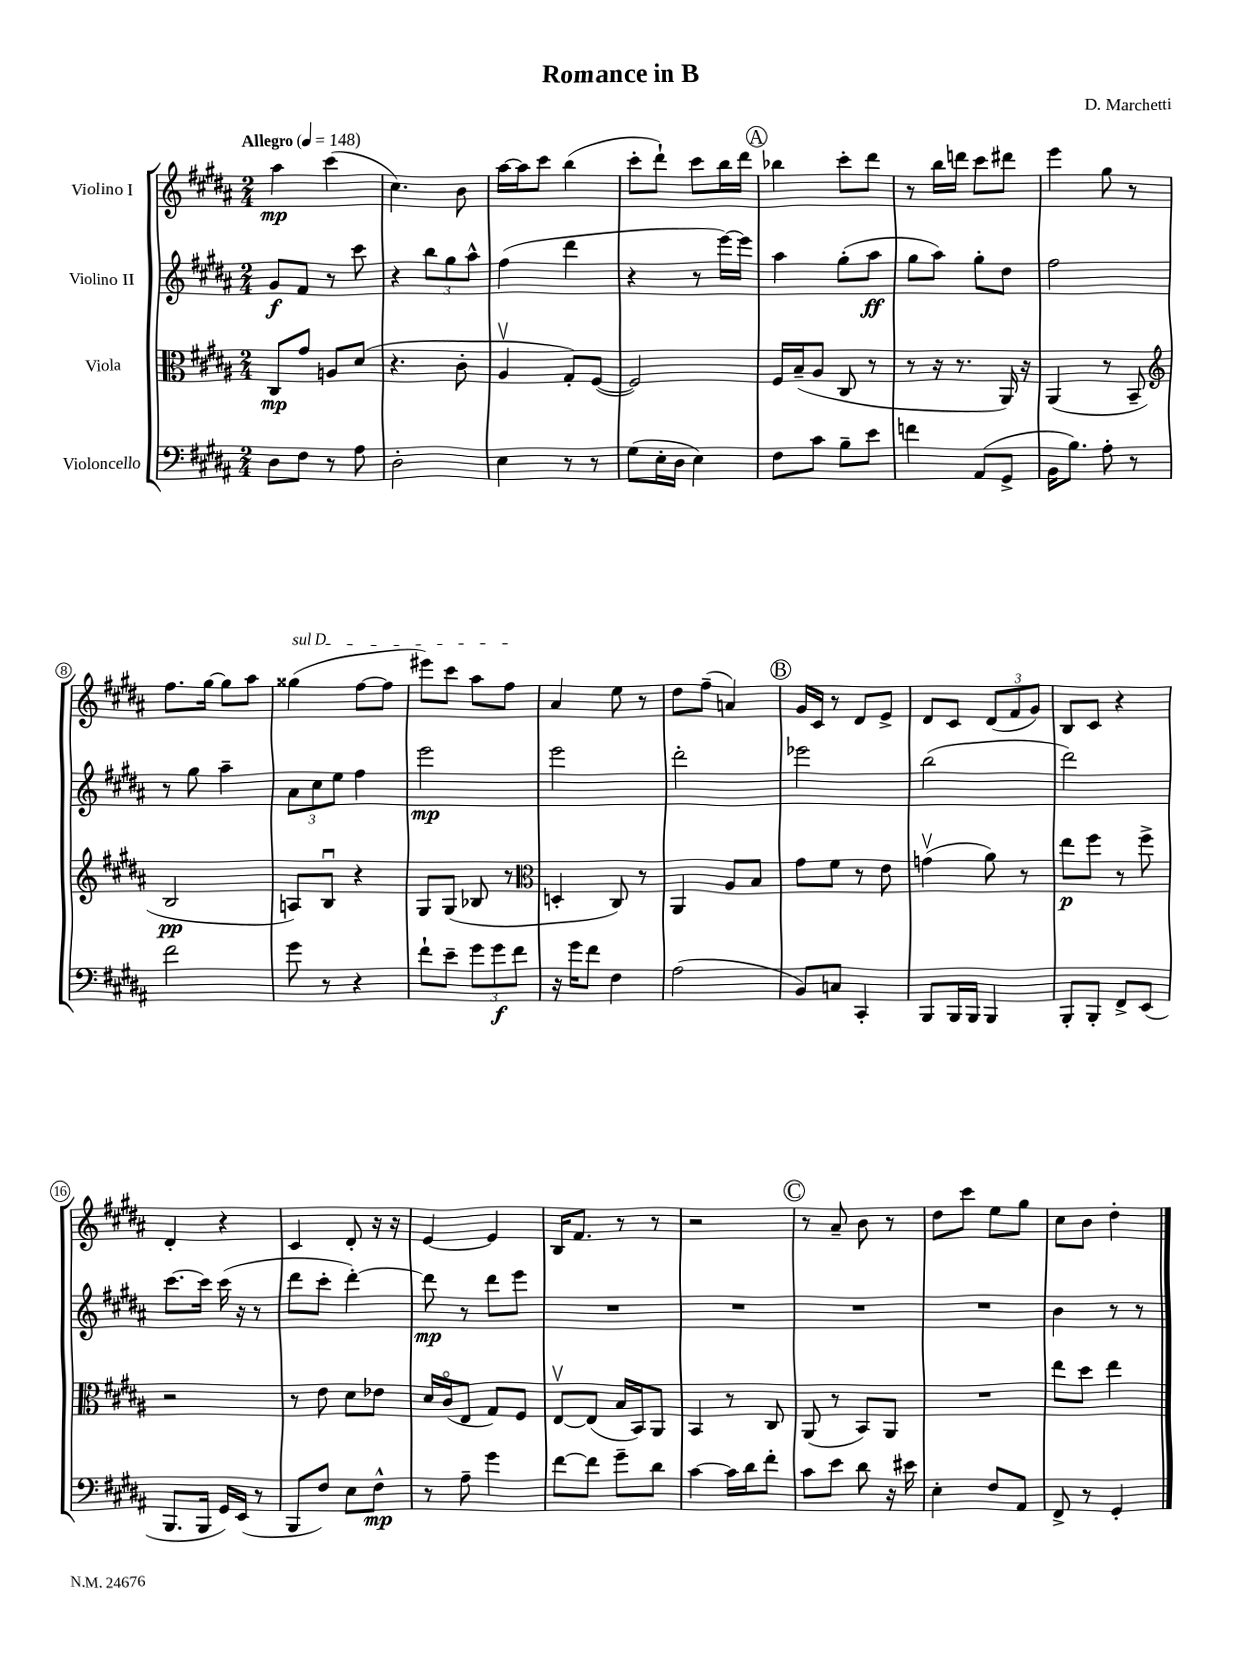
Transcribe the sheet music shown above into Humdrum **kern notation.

**kern	**kern	**kern	**kern
*staff4	*staff3	*staff2	*staff1
*clefF4	*clefC3	*clefG2	*clefG2
*k[f#c#g#d#a#]	*k[f#c#g#d#a#]	*k[f#c#g#d#a#]	*k[f#c#g#d#a#]
*M2/4	*M2/4	*M2/4	*M2/4
*MM148	*MM148	*MM148	*MM148
8D#	8C#	8g#	4aa#
8F#	8g#	8f#	.
8r	8A	8r	(4ccc#
8A#	(8d#	8ccc#	.
=	=	=	=
2D#'	4.r	4r	4.cc#)
.	.	12bb	.
.	.	12gg#	.
.	8c#'	.	8b
.	.	12aa#^^	.
=	=	=	=
4E	4A#v	(4ff#	[16aa#
.	.	.	16aa#]
.	.	.	8ccc#
8r	8G#')	4ddd#	(4bb
8r	([8F#	.	.
=	=	=	=
(8G#	2F#])	4r	8ccc#'
16E'	.	.	8ddd#`)
16D#	.	.	.
4E)	.	8r	8ccc#
.	.	[16eee)	16bb
.	.	16eee]	16ddd#
=	=	=	=
8F#	16F#	4aa#	4bb-
.	(16B~	.	.
8c#	8A#	.	.
8B~	8C#	(8gg#'	8ccc#'
8e	8r	8aa#	8ddd#
=	=	=	=
4f	8r	8gg#	8r
.	16r	8aa#)	16bb
.	8.r	.	16ddd
(8AA#	.	8gg#'	8ccc#
8GG#^	16AA#)	8dd#	8ddd#
.	16r	.	.
=	=	=	=
16BB	(4AA#	2ff#	4eee
8.B)	.	.	.
8A#'	8r	.	8gg#
8r	8BB~	.	8r
=	=	=	=
*	*clefG2	*	*
2f#	2B	8r	8.ff#
.	.	8gg#	.
.	.	.	[16gg#
.	.	4aa#~	8gg#]
.	.	.	8aa#
=	=	=	=
8g#	8A)	12a#	(4gg##
.	.	12cc#	.
8r	8Bu	.	.
.	.	12ee	.
4r	4r	4ff#	[8ff#
.	.	.	8ff#]
=	=	=	=
8f#`	8G#	2eee	8eee#)
8e~	(8G#	.	8ccc#
12g#	8B-	.	8aa#
12g#	.	.	.
.	8r	.	8ff#
12f#	.	.	.
=	=	=	=
*	*clefC3	*	*
16r	4D'	2eee	4a#
16g#	.	.	.
8f#	.	.	.
4F#	8C#)	.	8ee
.	8r	.	8r
=	=	=	=
(2A#	4AA#	2ddd#'	8dd#
.	.	.	(8ff#~
.	8A#	.	4a)
.	8B	.	.
=	=	=	=
8BB)	8g#	2eee-	16g#
.	.	.	16c#
8C	8f#	.	8r
4CC#'	8r	.	8d#
.	8e	.	8e^
=	=	=	=
8BBB	(4gv	(2bb	8d#
16BBB	.	.	8c#
16BBB	.	.	.
4BBB	8a#)	.	(12d#
.	.	.	12f#
.	8r	.	.
.	.	.	12g#)
=	=	=	=
8BBB'	8ee	2ddd#)	8B
8BBB'	8ff#	.	8c#
8FF#^	8r	.	4r
(8EE	8ff#^	.	.
=	=	=	=
8.BBB	2r	[8.ccc#	4d#'
16BBB	.	16ccc#]	.
16GG#)	.	(16ccc#	4r
(16EE	.	16r	.
8r	.	8r	.
=	=	=	=
8BBB	8r	8ddd#	4c#
8F#)	8e	8ccc#'	.
8E	8d#	[4ddd#')	8d#'
8F#^^	8e-	.	16r
.	.	.	16r
=	=	=	=
8r	16d#	8ddd#]	[4e
.	(16c#o	.	.
8A#~	8E	8r	.
4g#	8G#)	8ddd#	4e]
.	8F#	8eee	.
=	=	=	=
[8f#	[8Ev	2r	16B
.	.	.	8.f#
8f#]	(8E]	.	.
8g#~	16B	.	8r
.	16BB)	.	.
8d#	8AA#	.	8r
=	=	=	=
[4c#	4BB	2r	2r
16c#]	8r	.	.
16d#	.	.	.
8f#'	8C#	.	.
=	=	=	=
8c#	(8AA#	2r	8r
8e	8r	.	8a#~
8d#	8BB)	.	8b
16r	8AA#	.	8r
16e#	.	.	.
=	=	=	=
4E'	2r	2r	8dd#
.	.	.	8ccc#
8F#	.	.	8ee
8AA#	.	.	8gg#
=	=	=	=
8FF#^	8ee	4b	8cc#
8r	8dd#	.	8b
4GG#'	4ee	8r	4dd#'
.	.	8r	.
==	==	==	==
*-	*-	*-	*-
